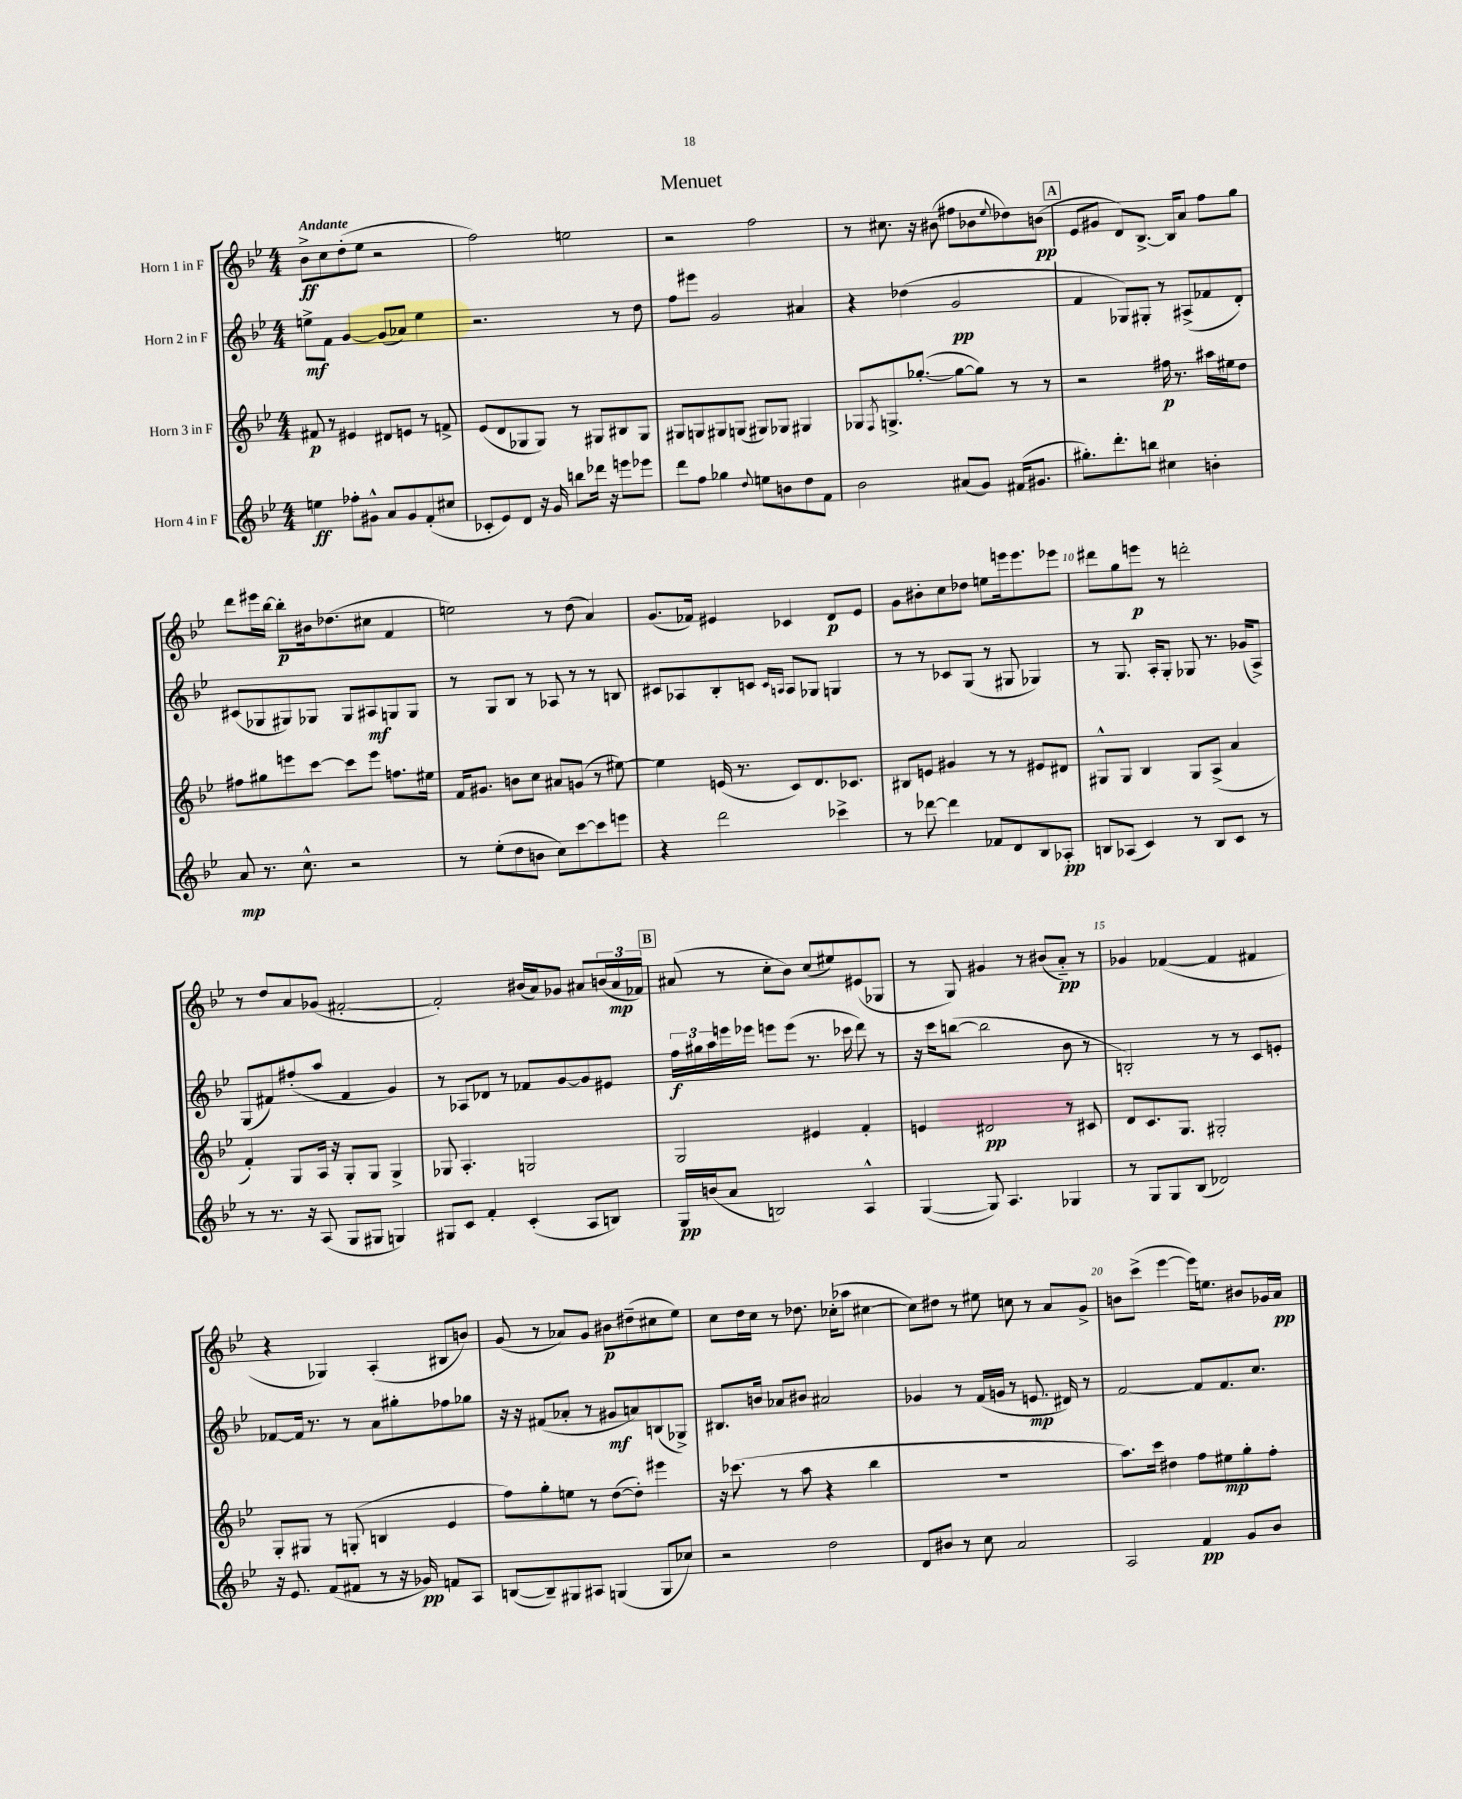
\header { title = "Menuet" }
<<
\new StaffGroup <<
\new Staff = "s0" \with { instrumentName = "Horn 1 in F" } {
    \clef treble \key bes \major \numericTimeSignature \time 4/4 \tempo "Andante"
    bes'8->\ff c''8 d''8-.( ees''8 r2 |
    f''2) e''2 |
    r2 f''2 |
    r8 cis''8. r16 bis'8( fis''8 bes'8 \appoggiatura { ees''8 } des''8) b'8\pp( |
    \mark \markup { \box "A" } ees'8 gis'8 d'8) bes8.~-> bes16 a'8 f''8 g''8 |
    d'''8 eis'''16 bes''16~ bes''8-.\p bis'16 des''8.( cis''8 f'4 |
    e''2) r8 d''8( a'4) |
    g'8.( fes'16) eis'4 ces'4 d'8\p eis'8 |
    g'8 bis'8-. c''8 des''8 e''8 e'''16 e'''8. ees'''8 |
    dis'''8 g''8 e'''8\p r8 d'''2-. |
    r8 d''8 a'8 ges'8( fis'2~-. |
    fis'2-.) bis'16( a'16) ges'8 ais'8 \tuplet 3/2 { b'16( ais'16\mp fes'16) } |
    \mark \markup { \box "B" } ais'8( r8 c''8-. bes'8) c''8( eis''8) eis'8( ges8 |
    r8 g8) gis'4 r8 bis'8( a'8-_\pp) r8 |
    ges'4 fes'4~( fes'4 fis'4 |
    r4 ges4) a4-.( bis8 b'8) |
    g'8( r8 aes'8) g'8 bis'8\p dis''8--( cis''8 ees''8) |
    c''8 d''16 c''16 r8 des''8. ces''16-.( aes''8 cis''4~ |
    cis''8) dis''8 r8 eis''8 c''8 r8 a'8 g'8-> |
    b'8 c'''8->( ees'''4~ ees'''16) e''8. bis'8 ges'16 a'16\pp \bar "|." |
}
\new Staff = "s1" \with { instrumentName = "Horn 2 in F" } {
    \clef treble \key bes \major \numericTimeSignature \time 4/4
    e''8->\mf f'8 g'4~ g'8( aes'8) e''4 |
    r2. r8 d''8 |
    f''8 eis'''8 g'2 ais'4 |
    r4 des''4( g'2\pp |
    \mark \markup { \box "A" } f'4 ges8) gis8-. r8 ais8->( fes'8 d'8-.) |
    cis'8( ges8 gis8) ges8 ges8 ais8\mf g8 g8 |
    r8 g8 bes8 r8 aes8 r8 r8 b8 |
    cis'8 aes8 bes8-. c'8 \grace { c'16 a16 } a8 ges8 g4 |
    r8 r8 ces'8 g8( r8 gis8 ges4) |
    r8 g8. a16-. g8-. ges8 r8. ges'16( a8->) |
    g8( fis'8) fis''8-.( a''8 fis'4 g'4) |
    r8 aes8 des'8 r8 fes'8 g'8~ g'8 eis'8 |
    \mark \markup { \box "B" } \tuplet 3/2 { f''16\f gis''16 a''16 } e'''16 ees'''16 e'''8 e'''8( r8. ces'''16 d'''8) r8 |
    r16 c'''16 b''8~( b''2 bes'8 r8 |
    b2-.) r8 r8 c'8 e'8-. |
    fes'8~ fes'16 r8. r8 a'8 gis''8-. fes''8 ges''8 |
    r16 r16 fis'8( aes'8-. r8 gis'8\mf a'8) b8( ges8->) |
    bis8. b'16 aes'8 bis'8 ais'2 |
    ges'4 r8 f'16( g'16 r8 e'8.\mp dis'16) r8 |
    f'2~ f'8 f'8. c''8. \bar "|." |
}
\new Staff = "s2" \with { instrumentName = "Horn 3 in F" } {
    \clef treble \key bes \major \numericTimeSignature \time 4/4
    fis'8\p r8 eis'4 dis'8 e'8 r8 f'8-> |
    ees'8( d'8 ges8 ges8) r8 gis8 bis8 gis8 |
    gis8 g8 gis8 g8( gis8) ges8 gis4 |
    ges8 \acciaccatura { f8 } g8.-> ges''8.~-.( ges''8~ ges''8) r8 r8 |
    \mark \markup { \box "A" } r2 fis''16\p r8. ais''16 eis''16 d''8 |
    fis''8 gis''8 e'''8 c'''8~ c'''8 e'''8 f''8. eis''16 |
    f'16 gis'8. b'8 c''8 ais'8 g'8( r8 eis''8~) |
    eis''4 e'16( r8. c'8) d'8. ces'8. |
    bis8 e'8 gis'4 r8 r8 eis'8 dis'8 |
    gis8-^ gis8 bes4 gis8 a8->( a'4 |
    f'4-.) g8 a16 r16 g8-. g8 g4-> |
    ges8 a4.-. g2 |
    \mark \markup { \box "B" } g2 eis'4 f'4-. |
    e'4 dis'2\pp r8 cis'8 |
    d'8 c'8. g8. gis2-. |
    g8-. gis8 r8 g8-.( b4 ees'4 |
    f''8) g''8-. e''8 r8 d''8~( d''8-.) eis'''4 |
    r16 ces'''8.( r8 a''8 r4 bes''4 |
    r1 |
    a''8.) c'''16 dis''4 f''8 eis''8\mp g''8-. f''8-. \bar "|." |
}
\new Staff = "s3" \with { instrumentName = "Horn 4 in F" } {
    \clef treble \key bes \major \numericTimeSignature \time 4/4
    e''4\ff fes''8-. gis'8-^ a'8 gis'8 f'8-.( cis''8 |
    ces'8-. ees'8) d'8 r16 g'16 b''8 des'''16 r16 e'''8 ees'''8 |
    d'''8 f''8 ges''4 \appoggiatura { d''8 } e''8 b'8 d''8 f'8 |
    bes'2 ais'8( g'8) fis'16( gis'8. |
    \mark \markup { \box "A" } gis''8.-.) d'''8.-. b''8 cis''4 b'4-. |
    a'8\mp r8. c''8.-^ r2 |
    r8 ees''8-.( d''8 b'8 c''8) c'''8~ c'''8 e'''8 |
    r4 d'''2 ces'''4-> |
    r8 des'''8~ des'''4 fes'8 d'8 bes8 aes8-.\pp |
    b8 aes8( c'4) r8 b8 c'8 r8 |
    r8 r8. r16 a8( g8 gis8 g4) |
    gis8 c'8 f'4-. c'4-.( a8 b8) |
    \mark \markup { \box "B" } g16\pp b'16( a'8 b2) a4-^ |
    g4~( g8) a4. ges4 |
    r8 g8 g8 bes8( des'2) |
    r16 ees'8. f'8( fis'8 r8 r16 ges'16\pp) f'8 a8 |
    b8~( b8--) gis8 ais8 g4( g8 ces''8) |
    r2 d''2 |
    d'8 bis'8 r8 c''8 a'2 |
    a2 f'4\pp g'8 bes'8 \bar "|." |
}
>>
>>
\layout { \context { \Score \override BarNumber.break-visibility = ##(#f #t #t) barNumberVisibility = #(every-nth-bar-number-visible 5) } }
